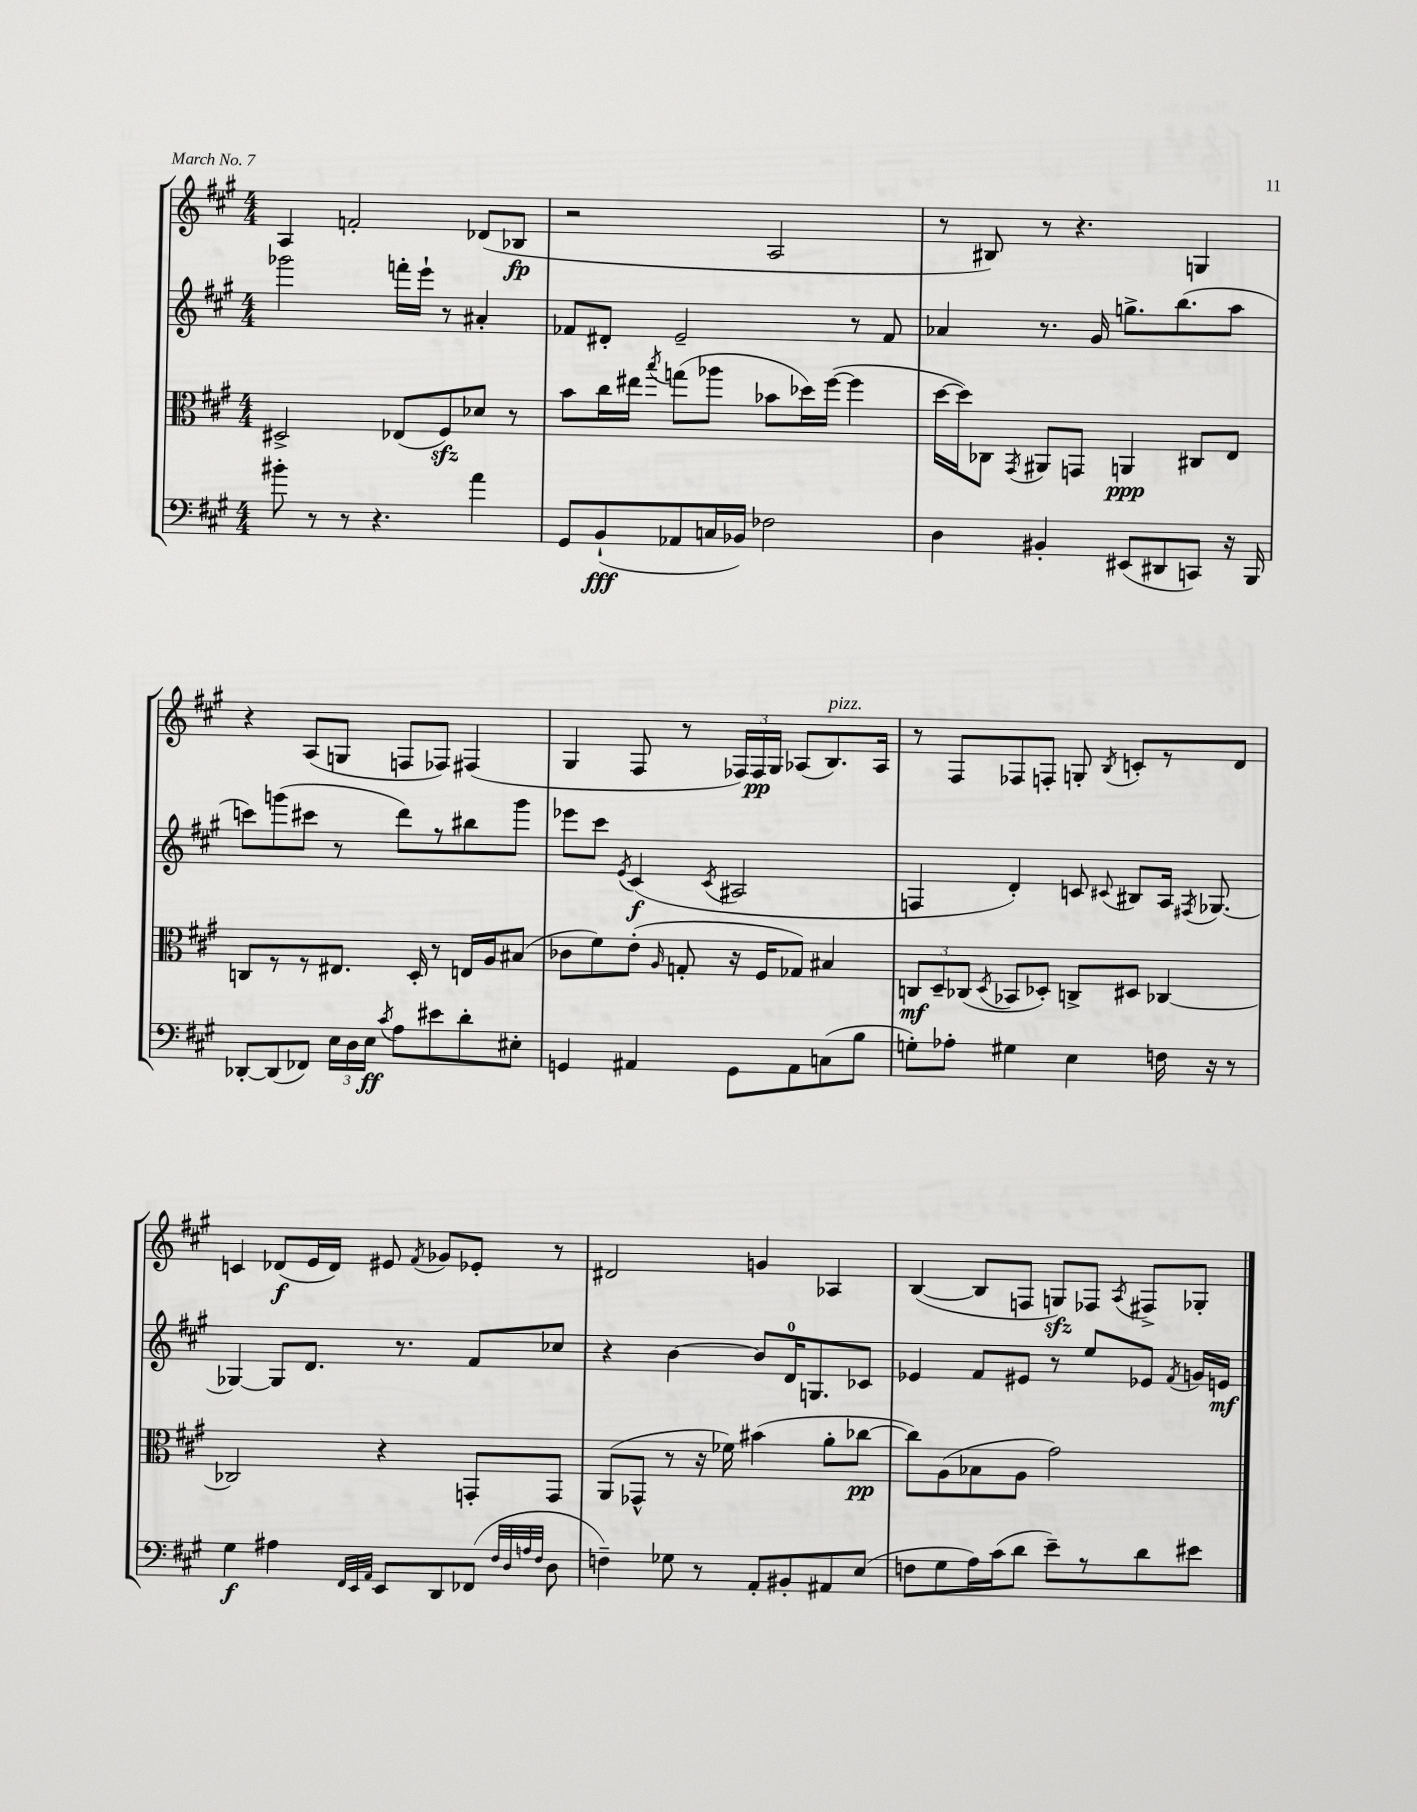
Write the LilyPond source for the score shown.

<<
\new StaffGroup <<
\new Staff = "s0" {
    \clef treble \key a \major \numericTimeSignature \time 4/4
    \autoBeamOff a4 f'2-. des'8[( bes8]\fp |
    r2 a2 |
    r8 bis8) r8 r4. g4 |
    r4 a8[( g8] f8[ fes8]) fis4( |
    gis4 fis8 r8 \tuplet 3/2 { fes16[) fes16\pp gis16] } aes8[( b8.^\markup { \italic "pizz." }) aes16] |
    r8 fis8[ fes8 f8]-. g8-. \acciaccatura { b8 } c'8[-. r8 d'8] |
    c'4 des'8[\f( e'16 des'16]) eis'8 \acciaccatura { fis'8 } ges'8[ ees'8]-. r8 |
    dis'2 g'4 aes4 |
    b4~( b8[ f8] g8[\sfz) fes8] \acciaccatura { a8 } fis8[-> ges8]-. \bar "|." |
}
\new Staff = "s1" {
    \clef treble \key a \major \numericTimeSignature \time 4/4
    \autoBeamOff ges'''2 f'''16[-. e'''16]-! r8 ais'4-. |
    fes'8[ dis'8]-. e'2-- r8 fes'8 |
    aes'4 r8. gis'16 g''8.[-> b''8.( a''8] |
    c'''8[) g'''8( cis'''8] r8 d'''8[) r8 bis''8 g'''8] |
    ees'''8[ cis'''8] \acciaccatura { e'8 } cis'4\f( \acciaccatura { cis'8 } ais2 |
    f4 d'4-.) c'8 \appoggiatura { cis'8 } bis8[ a16] \acciaccatura { fis8 } ges8.~ |
    ges4~ ges8[ d'8.] r8. fis'8[ ces''8] |
    r4 b'4~ b'8[ d'16-0 g8. ces'8] |
    ees'4 fis'8[ eis'8] r8 e''8[ ees'8] \acciaccatura { fis'8 } g'16[ e'16]\mf \bar "|." |
}
\new Staff = "s2" {
    \clef alto \key a \major \numericTimeSignature \time 4/4
    \autoBeamOff dis2-> ees8[( fis8\sfz) des'8] r8 |
    b'8[ cis''16 eis''16] \acciaccatura { b''8 } g''8[( aes''8] bes'8[ des''16) fis''16]~( fis''4 |
    d''16[~ d''16) ces8] \acciaccatura { gis,8 } ais,8[ g,8] a,4\ppp cis8[ e8] |
    c8[ r8 r8 eis8.] d16-. r8 e16[ a16 bis8]( |
    ces'8[ fis'8) e'8]-.( \grace { a16 } g8-. r16 fis16[ ges8]) bis4 |
    \tuplet 3/2 { c8[\mf d8-- ces8]( } \acciaccatura { d8 } bes,8[ des8]-.) c8[-> dis8] ces4~ |
    ces2 r4 g,8[-. g,8] |
    a,8[( ges,8]-^ r8 r16 fes'16) bis'4( a'8[-. ces''8]~\pp |
    ces''8[) a8( bes8 a8] gis'2) \bar "|." |
}
\new Staff = "s3" {
    \clef bass \key a \major \numericTimeSignature \time 4/4
    \autoBeamOff bis'8-. r8 r8 r4. a'4 |
    gis,8[ b,8-!\fff( aes,8 c16 bes,16]) fes2 |
    d4 bis,4-. eis,8[( dis,8 c,8]) r16 b,,16 |
    des,8[~-. des,8( fes,8]) \tuplet 3/2 { e16[ d16 e16]\ff } \acciaccatura { cis'8 } a8[ eis'8 d'8-. eis8]-. |
    g,4 ais,4 g,8[ ais,8 c8( b8] |
    g8[-.) aes8]-. gis4 e4 f16 r16 r8 |
    gis4\f ais4 \grace { fis,32[ e,32 a,32] } e,8[ d,8 fes,8]( \grace { fis32[ d32 a32 fis32] } d8 |
    f4--) ges8 r8 a,8[-. bis,8-. ais,8 e8]( |
    f8[ gis8 a16) cis'16( d'8] e'8[--) r8 d'8 eis'8] \bar "|." |
}
>>
>>
\layout { \context { \Score \remove "Bar_number_engraver" } }
